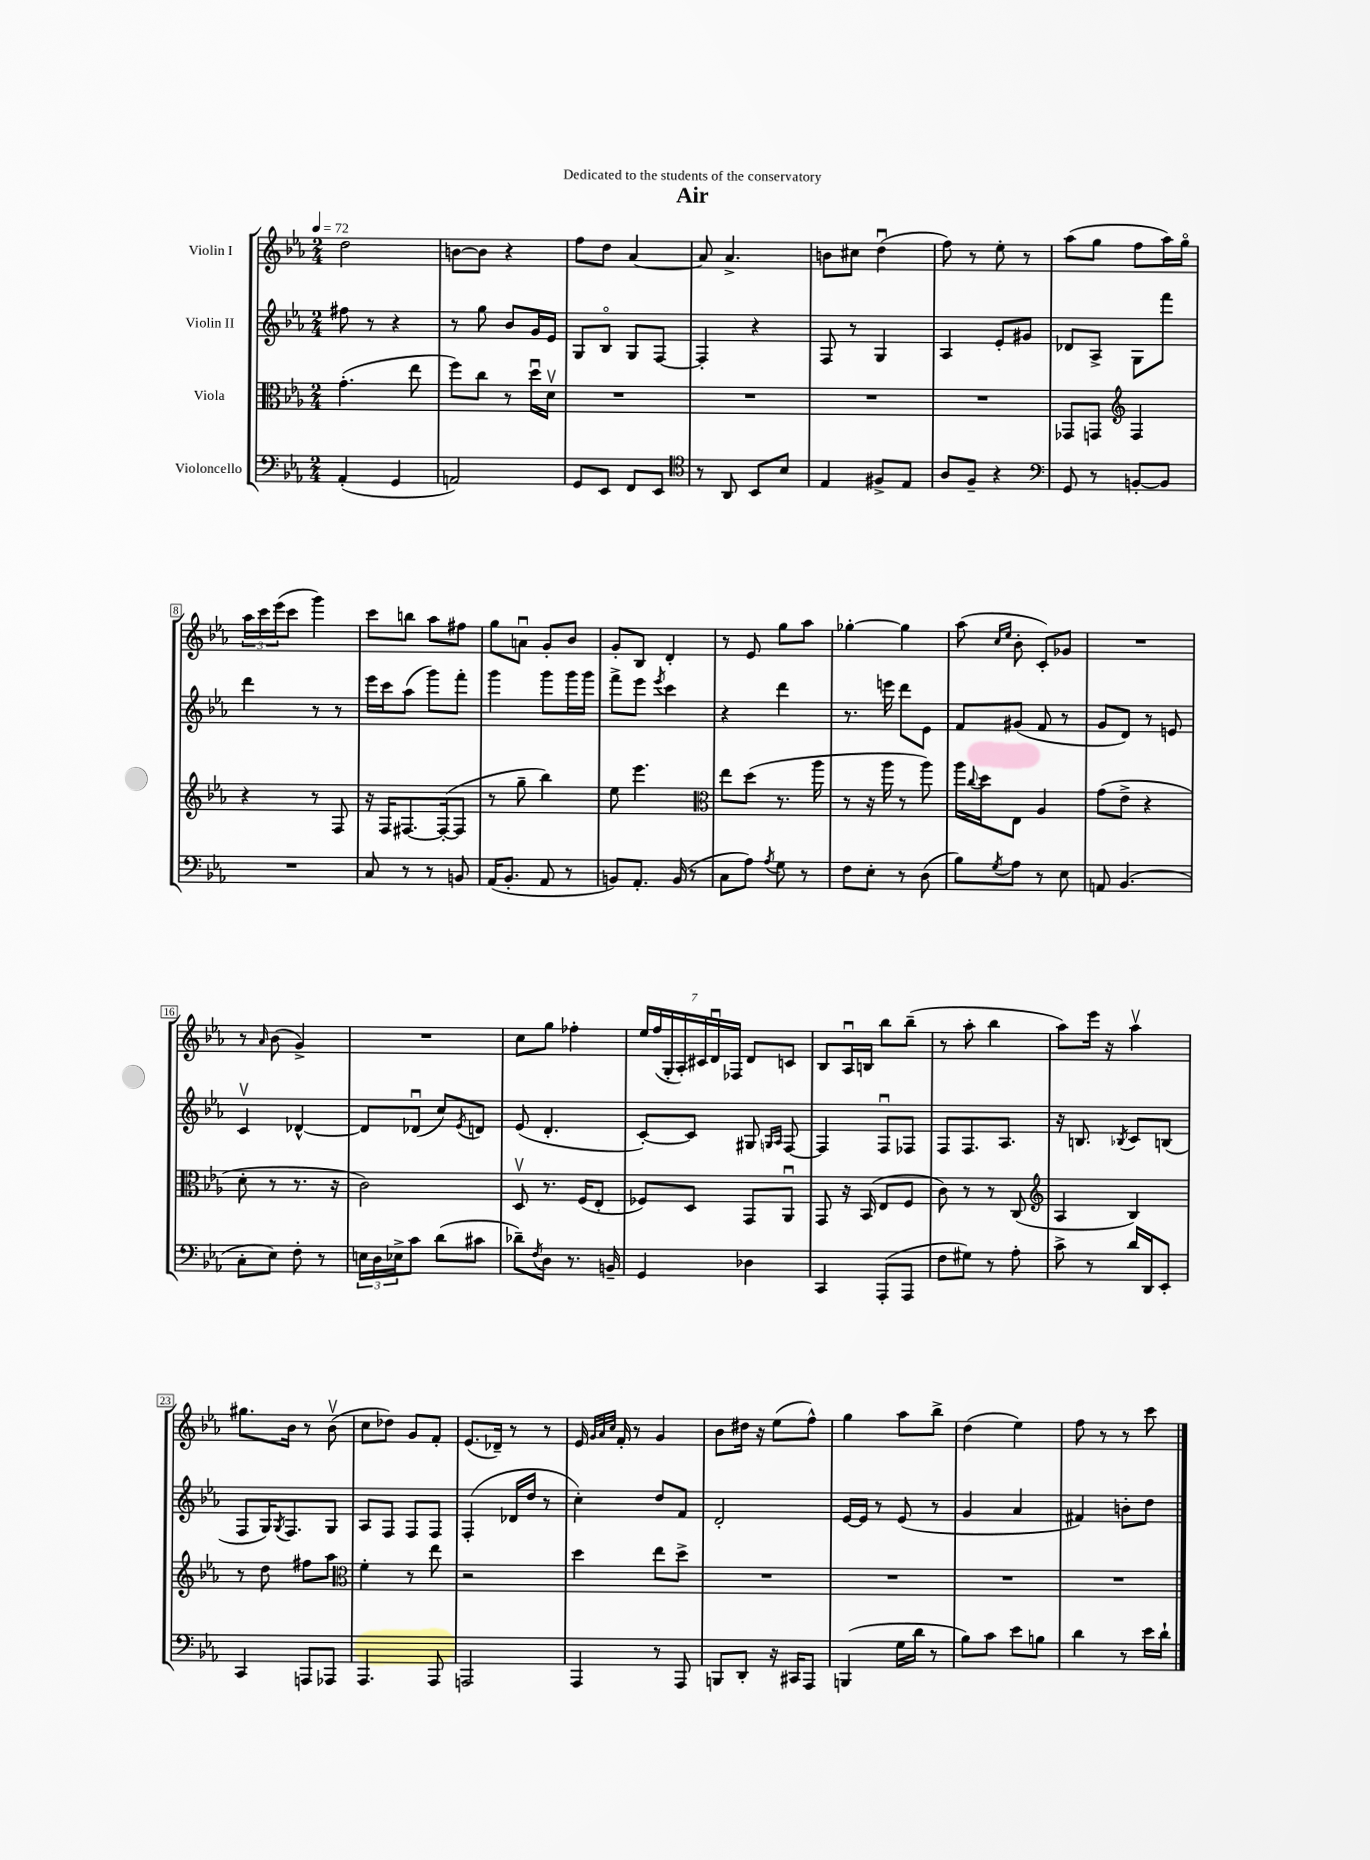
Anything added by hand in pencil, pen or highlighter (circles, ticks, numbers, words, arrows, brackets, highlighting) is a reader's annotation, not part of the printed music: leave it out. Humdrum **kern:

**kern	**kern	**kern	**kern
*staff4	*staff3	*staff2	*staff1
*clefF4	*clefC3	*clefG2	*clefG2
*k[b-e-a-]	*k[b-e-a-]	*k[b-e-a-]	*k[b-e-a-]
*M2/4	*M2/4	*M2/4	*M2/4
*MM72	*MM72	*MM72	*MM72
(4AA-'	(4.g'	8ff#	2dd
.	.	8r	.
4GG	.	4r	.
.	8ee-	.	.
=	=	=	=
2AA)	8ff)	8r	[8b
.	8cc	8gg	8b]
.	8r	8b-	4r
.	16ddu	16g	.
.	16dv	16e-	.
=	=	=	=
8GG	2r	8G	8ff
8EE-	.	8B-o	8dd
8FF	.	8G	[4a-
8EE-	.	[8F	.
=	=	=	=
*clefC4	*	*	*
8r	2r	4F']	8a-]
8AA-	.	.	4.a-^
8BB-	.	4r	.
8B-	.	.	.
=	=	=	=
4E-	2r	8F	8b
.	.	8r	8cc#
8F#^	.	4G	(4ddu
8E-	.	.	.
=	=	=	=
8A-	2r	4A-	8ff)
8F~	.	.	8r
4r	.	8e-'	8ee-'
.	.	8g#	8r
=	=	=	=
*clefF4	*	*	*
8GG	8GG-	8d-	(8aa-
8r	8GG	8A-^	8gg
*	*clefG2	*	*
[8BB'	4F	8G	8ff
8BB]	.	8fff	16aa-)
.	.	.	16ggo
=	=	=	=
2r	4r	4ddd	24aa-
.	.	.	24ccc
.	.	.	(24eee-
.	.	.	8ccc
.	8r	8r	4ggg)
.	8F	8r	.
=	=	=	=
8C	16r	16eee-	8ccc
.	16F	16ccc	.
8r	[8.F#	(8aa-	8bb
8r	.	8ggg)	8aa-
.	(16F#'_	.	.
8BB	8F#]	8fff'	8ff#
=	=	=	=
(16AA-	8r	4ggg	8gg
8.BB-'	.	.	.
.	8gg~	.	8au
8AA-	4bb-)	8ggg	8g'
8r	.	16ggg	8b-
.	.	16ggg	.
=	=	=	=
8BB)	8ee-	8fff^	8g'
8.AA-'	4.eee-	8eee-	8B-
.	.	8qeee-	.
.	.	4ccc	4d'
(16BB	.	.	.
8r	.	.	.
=	=	=	=
*	*clefC3	*	*
8C	8ee-	4r	8r
8A-)	(8dd	.	8e-
8qA-	.	.	.
8G	8.r	4ddd	8gg
8r	.	.	8aa-
.	16aa-	.	.
=	=	=	=
8F	8r	8.r	[4gg-'
8E-'	16r	.	.
.	16aa-	16eee	.
8r	8r	8ddd	4gg-]
(8D	8aa-)	8e-	.
=	=	=	=
8B-)	16aa-	8f	(8aa-
.	8qqcc	.	.
.	16dd	.	.
.	.	.	16qqcc
8qG	.	.	16qqee-
8A-	8E-	(8g#	8b-'
8r	4A-	8f	8c')
8E-	.	8r	8g-
=	=	=	=
8AA	(8g	8g	2r
(4.BB-	8e-^	8d)	.
.	4r	8r	.
.	.	8e	.
=	=	=	=
8C'	8d'	4cv	8r
.	.	.	16qqa-
8E-)	8r	.	(8b-
8F'	8.r	[4d-^^	4g^)
8r	.	.	.
.	16r	.	.
=	=	=	=
24E	2c)	8d-]	2r
24D	.	.	.
24E-^	.	.	.
8c	.	(8d-u	.
(8d	.	8cc)	.
.	.	8qe-	.
8c#	.	8d	.
=	=	=	=
8d-~)	8Dv	(8e-	8cc
8qF	.	.	.
8D	8.r	4.d'	8gg
8.r	.	.	4ff-'
.	(16F	.	.
.	8E-'	.	.
16BB~	.	.	.
=	=	=	=
4GG	8F-)	[8c')	28ee-
.	.	.	(28ff
.	.	.	28G'
.	.	.	28A-')
.	8D	8c]	.
.	.	.	28c#
.	.	.	28du
.	.	.	28F-
4D-	8GG	8G#	8d
.	.	16qqG	.
.	.	16qqA-	.
.	8AA-u	[8F	8c
=	=	=	=
4CC	8GG	4F]	8B-
.	16r	.	16A-u
.	(16BB-	.	16B
(8AAA-'	8E-	8Fu	8bb-
8AAA-	8F	8F-	(8bb-~
=	=	=	=
8F	8c)	8F	8r
8G#)	8r	8.F	8aa-'
8r	8r	.	4bb-
.	.	8.A-	.
8A-'	(8C	.	.
=	=	=	=
*	*clefG2	*	*
8c^	4A-	16r	8aa-)
.	.	8.B	.
8r	.	.	16eee-
.	.	.	16r
.	.	8qB-	.
16d	4B-)	8c	4aa-v
16DD	.	.	.
8EE-'	.	(8B	.
=	=	=	=
4CC	8r	8F	8.gg#
.	8dd	16G)	.
.	.	8qG	.
.	.	8.F	16b-
8AAA	8ff#	.	8r
8AAA-	8aa-	8G	(8b-v
=	=	=	=
*	*clefC3	*	*
4.AAA-	4f'	8A-	8cc
.	.	8F	8dd-)
.	8r	8F	8g
8AAA-	8ee-	8F	8f'
=	=	=	=
2AAA	2r	(4F'	(8.e-
.	.	.	16d-~)
.	.	16d-	8r
.	.	16dd	.
.	.	8r	8r
=	=	=	=
4AAA-	4dd	4cc')	16e-
.	.	.	32qqg
.	.	.	32qqa-
.	.	.	32qqcc
.	.	.	16f'
.	.	.	8r
8r	8ee-	8dd	4g
8AAA-	8dd^	8f	.
=	=	=	=
8BBB	2r	2d'	8b-
8DD'	.	.	16dd#
.	.	.	16r
16r	.	.	(8ee-
16CC#	.	.	.
8AAA-	.	.	8ff^^)
=	=	=	=
(4BBB	2r	[16e-	4gg
.	.	16e-]	.
.	.	8r	.
16G	.	(8e-	8aa-
16d	.	.	.
8r	.	8r	8bb-^
=	=	=	=
8B-)	2r	4g	(4dd
8c	.	.	.
8e-	.	4a-	4ee-)
8B	.	.	.
=	=	=	=
4d	2r	4f#)	8ff
.	.	.	8r
8r	.	8b'	8r
16e-	.	8dd	8ccc
16d`	.	.	.
==	==	==	==
*-	*-	*-	*-
